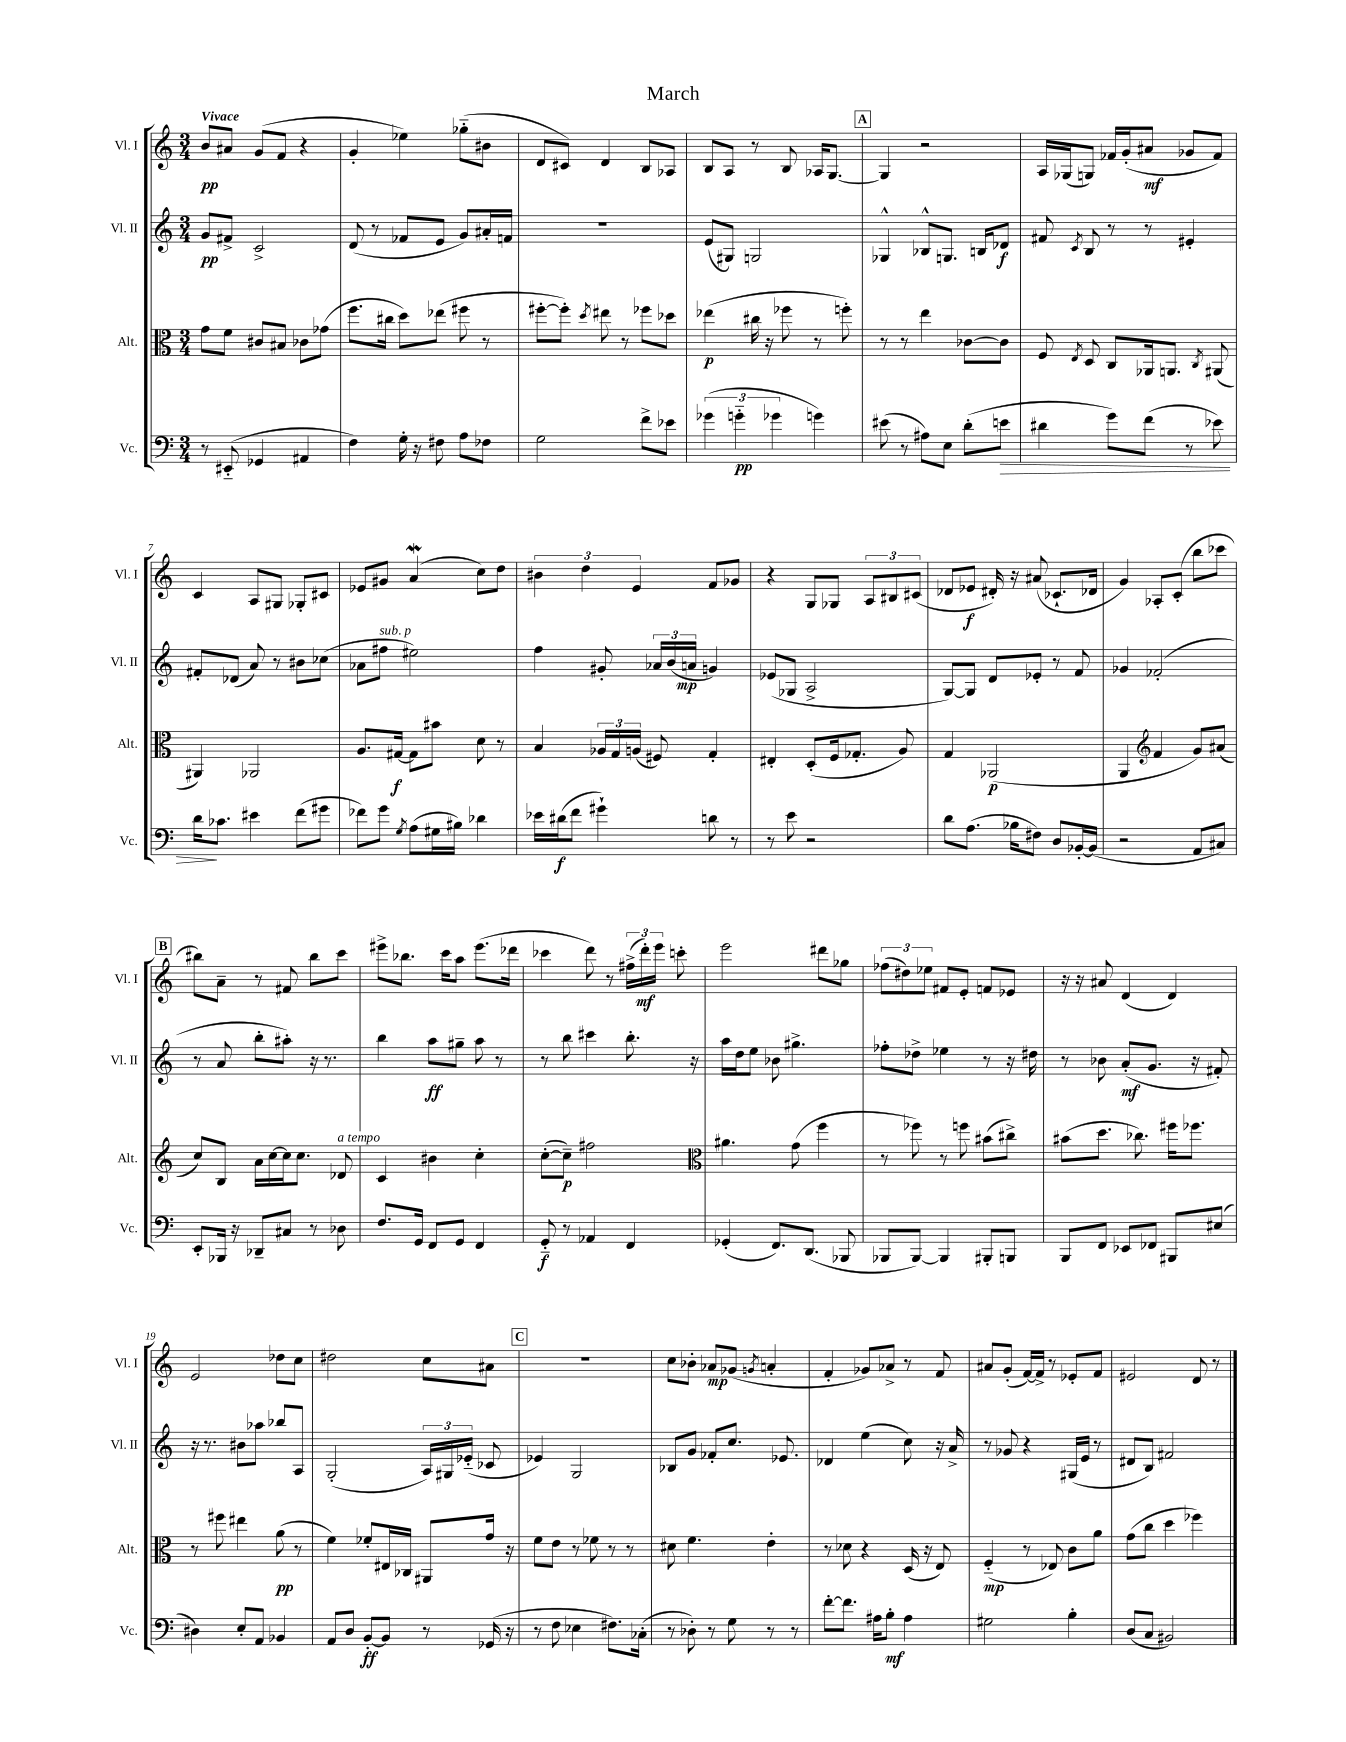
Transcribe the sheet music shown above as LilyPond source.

\header { title = "March" }
<<
\new StaffGroup <<
\new Staff = "s0" \with { instrumentName = "Vl. I" shortInstrumentName = "Vl. I" } {
    \clef treble \key c \major \numericTimeSignature \time 3/4 \tempo "Vivace"
    \autoBeamOff b'8[\pp ais'8] g'8[( f'8] r4 |
    g'4-. ees''4) ges''8[-_( bis'8] |
    d'8[ cis'8]) d'4 b8[ aes8] |
    b8[ a8] r8 b8 aes16[ g8.]~ |
    \mark \markup { \box "A" } g4 r2 |
    a16[ ges16( g8]) fes'16[ g'16-.( ais'8]\mf ges'8[ fes'8]) |
    c'4 a8[ gis8] ges8[-. cis'8] |
    ees'8[ gis'8] a'4\mordent( c''8[) d''8] |
    \tuplet 3/2 { bis'4 d''4 e'4 } f'8[ ges'8] |
    r4 g8[ ges8] \tuplet 3/2 { a8[ bis8 cis'8]( } |
    des'8[ ees'8]\f dis'16-.) r16 ais'8( ces'8.[-! des'16] |
    g'4) aes8[-. c'8]-.( b''8[ ces'''8] |
    \mark \markup { \box "B" } bis''8[) a'8]-- r8 fis'8 bis''8[ c'''8] |
    eis'''8[-> bes''8.] c'''16[ a''8] eis'''8.[( des'''16] |
    ces'''4 d'''8) r8 \tuplet 3/2 { fis''16[->( d'''16-.\mf) e'''16] } c'''8-. |
    e'''2 dis'''8[ ges''8] |
    \tuplet 3/2 { fes''8[( dis''8) ees''8] } fis'8[ e'8]-. f'8[ ees'8] |
    r16 r16 ais'8 d'4( d'4) |
    e'2 des''8[ c''8] |
    dis''2 c''8[ ais'8] |
    \mark \markup { \box "C" } R2. |
    c''8[ bes'8]-. aes'8[\mp ges'8]( \acciaccatura { g'8 } a'4-. |
    f'4-. ges'8[) aes'8]-> r8 f'8 |
    ais'8[ g'8]-.( f'16[~) f'16]-> r8 ees'8[-. f'8] |
    eis'2 d'8 r8 \bar "|." |
}
\new Staff = "s1" \with { instrumentName = "Vl. II" shortInstrumentName = "Vl. II" } {
    \clef treble \key c \major \numericTimeSignature \time 3/4
    \autoBeamOff g'8[\pp fis'8]-> c'2-> |
    d'8( r8 fes'8[ e'8] g'8[) ais'16-. f'16] |
    R2. |
    e'8[( gis8]) g2 |
    \mark \markup { \box "A" } ges4-^ bes8[-^ g8.] b16[ des'8]\f |
    fis'8 \acciaccatura { c'8 } b8 r8 r8 eis'4-. |
    fis'8[-. des'8]( a'8) r8 bis'8[ ces''8]( |
    aes'8[ fis''8]^\markup { \italic "sub. p" } eis''2) |
    f''4 gis'8-. \tuplet 3/2 { aes'16[ b'16( a'16]\mp } g'4) |
    ees'8[( ges8] a2-> |
    g8[~) g8] d'8[ ees'8]-. r8 f'8 |
    ges'4 fes'2-.( |
    \mark \markup { \box "B" } r8 a'8 b''8[-. ais''8]-.) r16 r8. |
    b''4 a''8[\ff gis''8]-- a''8 r8 |
    r8 b''8 cis'''4 b''8.-. r16 |
    a''16[ d''16 e''8] bes'8 gis''4.-> |
    fes''8[-. des''8]-> ees''4 r8 r16 dis''16 |
    r8 bes'8 a'8[-.\mf( g'8.] r16 fis'8-.) |
    r16 r8. bis'8[ aes''8] bes''8[ a8] |
    g2-.( \tuplet 3/2 { a16[) gis16 ees'16]-_( } ces'8 |
    \mark \markup { \box "C" } ees'4) g2 |
    bes8[ g'8] fes'8[-. c''8.] ees'8. |
    des'4 e''4( c''8) r16 a'16-> |
    r8 ges'8 r4 gis16[( e'16] r8 |
    dis'8[ b8]) fis'2 \bar "|." |
}
\new Staff = "s2" \with { instrumentName = "Alt." shortInstrumentName = "Alt." } {
    \clef alto \key c \major \numericTimeSignature \time 3/4
    \autoBeamOff g'8[ f'8] cis'8[ bis8] ces'8[ ges'8]( |
    f''8.[ cis''16] d''8[) ees''8]( fis''8 r8 |
    fis''8[~-. fis''8]-.) \acciaccatura { d''8 } eis''8 r8 fes''8[ des''8] |
    ees''4\p( cis''16 r16 fes''8 r8 f''8-.) |
    \mark \markup { \box "A" } r8 r8 e''4 ces'8[~ ces'8] |
    f8 \acciaccatura { e8 } d8 c8[ aes,16 a,8.] \acciaccatura { c8 } ais,8( |
    ais,4) aes,2 |
    a8.[ gis16]~\f gis8[ bis'8] d'8 r8 |
    b4 \tuplet 3/2 { aes16[ g16 a16]( } fis8) g4-. |
    eis4-. d8[-.( f16 ges8.]-. a8) |
    g4 aes,2\p( |
    a,4 \clef treble f'4 g'8[) ais'8]( |
    \mark \markup { \box "B" } c''8[) b8] a'16[ c''16~ c''16 c''8.] des'8^\markup { \italic "a tempo" } |
    c'4 bis'4 c''4-. |
    c''8[~-.( c''8]--\p) fis''2 |
    \clef alto ais'4. g'8( f''4 |
    r8 fes''8) r8 f''8 bis'8[( cis''8]->) |
    bis'8[( d''8.] ces''8.) fis''16[ fes''8.] |
    r8 fis''8 eis''4 a'8\pp( r8 |
    f'4) fes'8[-. eis16 ces16] ais,8[ g'16] r16 |
    \mark \markup { \box "C" } f'8[ e'8] r8 fes'8 r8 r8 |
    dis'8 f'4. e'4-. |
    r8 des'8 r4 d16( r16 e8) |
    f4-_\mp( r8 ees8) c'8[ a'8] |
    g'8[( c''8] d''4 fes''4) \bar "|." |
}
\new Staff = "s3" \with { instrumentName = "Vc." shortInstrumentName = "Vc." } {
    \clef bass \key c \major \numericTimeSignature \time 3/4
    \autoBeamOff r8 eis,8-_( ges,4 ais,4 |
    f4) g16-. r16 fis8 a8[ fes8] |
    g2 f'8[-> ees'8] |
    \tuplet 3/2 { ges'4( g'4-_\pp ges'4 } g'4) |
    \mark \markup { \box "A" } eis'8( r8 ais8[) e8] d'8[-.( e'8]\> |
    dis'4 g'8[) f'8]( r8 ees'8) |
    d'16[\! ces'8.] eis'4 f'8[( gis'8] |
    fes'8[) g'8] \acciaccatura { g8 } a8[( gis16 bis16]) des'4 |
    ees'16[ dis'16\f( f'8] gis'4-!) d'8 r8 |
    r8 e'8 r2 |
    d'8[ a8.]( bes16[ fis8]) d8[ bes,16~-. bes,16]( |
    r2 a,8[ cis8]) |
    \mark \markup { \box "B" } e,8[-. bes,,16] r16 des,8[-- cis8] r8 des8 |
    f8.[ g,16] f,8[ g,8] f,4 |
    g,8-_\f r8 aes,4 f,4 |
    ges,4-.( f,8.[) d,8.]( bes,,8 |
    bes,,8[ bes,,8]~) bes,,4 bis,,8[-. b,,8] |
    b,,8[ f,8] ees,8[ fes,8] bis,,8[ eis8]( |
    dis4) e8[-. a,8] bes,4 |
    a,8[ d8] b,8[~-.\ff b,8] r8 ges,16( r16 |
    \mark \markup { \box "C" } r8 f8 ees4 fis8.[) ces16]-.( |
    r8 des8-.) r8 g8 r8 r8 |
    f'8[~-. f'8.] ais16[ b8]-.\mf ais4 |
    gis2 b4-. |
    d8[( c8] bis,2) \bar "|." |
}
>>
>>
